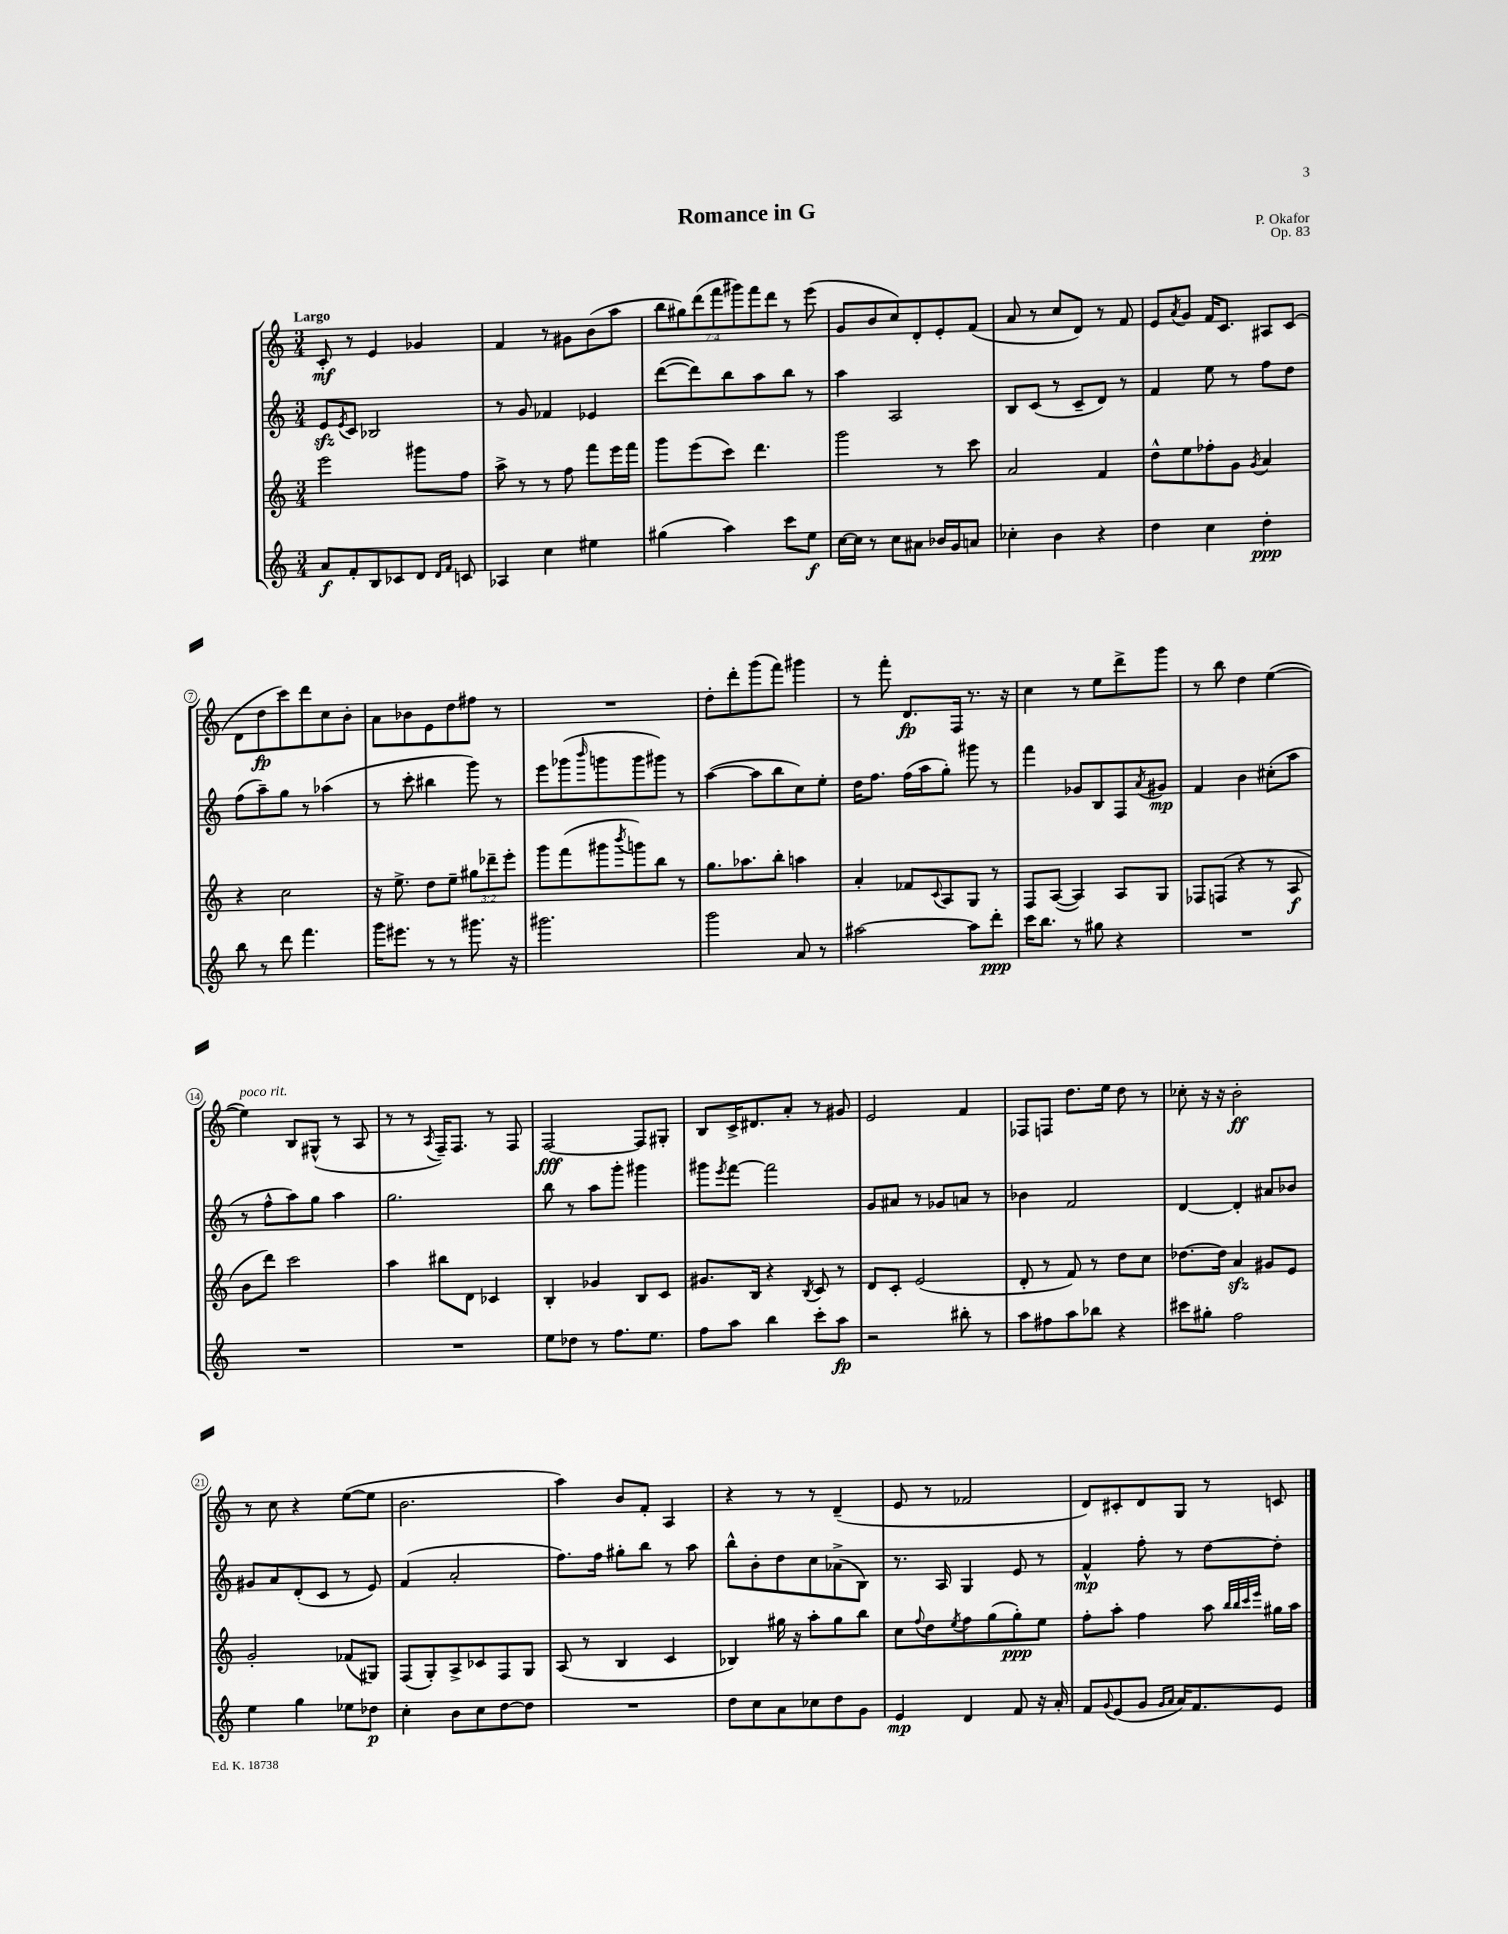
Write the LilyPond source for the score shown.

\header { title = "Romance in G" composer = "P. Okafor" opus = "Op. 83" }
<<
\new StaffGroup <<
\new Staff = "s0" {
    \clef treble \key c \major \numericTimeSignature \time 3/4 \override Staff.TupletNumber.text = #tuplet-number::calc-fraction-text \tempo "Largo"
    c'8-.\mf r8 e'4 ges'4 |
    f'4 r8 gis'8 b'8( a''8 |
    \tuplet 7/4 { b''8 gis''8) d'''8( f'''8 gis'''8) f'''8 d'''8 } r8 e'''8( |
    g'8 b'8 c''8) d'8-. e'8-. f'8( |
    a'8 r8 c''8 d'8) r8 f'8 |
    e'8 \acciaccatura { a'8 } g'8 f'16 c'8. ais8 c'8( |
    d'8 d''8\fp c'''8) d'''8 c''8 b'8-. |
    a'8 bes'8 e'8 d''8 fis''8 r8 |
    R2. |
    d''8-. d'''8-. g'''8( f'''8) gis'''4 |
    r8 f'''8-. d'8.\fp f16 r8. r16 |
    c''4 r8 e''8 d'''8-> g'''8 |
    r8 b''8 d''4 e''4~( |
    e''4^\markup { \italic "poco rit." }) b8 gis8-^( r8 a8 |
    r8 r8 \acciaccatura { a8 } f16--) f8. r8 f8 |
    f2~\fff f8 gis8-. |
    b8 c'16-> dis'8. a'8-. r8 gis'8 |
    e'2 f'4 |
    fes8 f8 d''8. e''16 d''8 r8 |
    ces''8-. r16 r16 b'2-.\ff |
    r8 c''8 r4 e''8~( e''8 |
    b'2. |
    a''4) b'8 f'8-. a4 |
    r4 r8 r8 d'4--( |
    e'8 r8 fes'2 |
    d'8) cis'8-. d'8 g8 r8 c'8 \bar "|." |
}
\new Staff = "s1" {
    \clef treble \key c \major \numericTimeSignature \time 3/4
    e'8\sfz \acciaccatura { e'8 } c'8 bes2 |
    r8 g'8 fes'4 ees'4 |
    d'''8~( d'''8) b''8 a''8 b''8 r8 |
    a''4 a2 |
    b8 c'8( r8 c'8-- d'8) r8 |
    f'4 e''8 r8 f''8 d''8 |
    f''8( a''8--) g''8 r8 aes''4( |
    r8 c'''8-. bis''4 g'''8) r8 |
    e'''8 ges'''8( \grace { b'''16 } g'''8 g'''8 gis'''8) r8 |
    a''4~( a''8 b''8 c''8) e''8-. |
    d''16 f''8. f''16( a''16 g''8-.) gis'''8 r8 |
    f'''4 ges'8 b8 f8 \acciaccatura { a'8 } gis'8\mp |
    f'4 b'4 cis''8-.( a''8 |
    r8 f''8-^ a''8) g''8 a''4 |
    g''2. |
    b''8 r8 a''8 g'''8-. gis'''4 |
    gis'''8 \acciaccatura { e'''8 } f'''8~ f'''2 |
    g'8 ais'8 r8 ges'8 a'8 r8 |
    bes'4 f'2 |
    d'4~ d'4-. ais'8 bes'8 |
    gis'8 a'8 d'8-.( c'8 r8 e'8) |
    f'4( a'2-. |
    f''8.) f''16 gis''8-. b''8 r8 a''8 |
    b''8-^ b'8-. d''8 c''8 aes'8->( b8) |
    r8. a16 g4 e'8 r8 |
    f'4-^\mp f''8-. r8 d''8~ d''8-. \bar "|." |
}
\new Staff = "s2" {
    \clef treble \key c \major \numericTimeSignature \time 3/4 \override Staff.TupletNumber.text = #tuplet-number::calc-fraction-text
    e'''2 gis'''8 f''8 |
    a''8-> r8 r8 f''8 f'''8 e'''16 f'''16 |
    g'''8 e'''8( c'''8) d'''4. |
    g'''2 r8 c'''8 |
    a'2 f'4 |
    d''8-^ e''8 fes''8-. g'8 \acciaccatura { g'8 } a'4 |
    r4 c''2 |
    r16 e''8.-> d''8 e''8-- \tuplet 3/2 { gis''8 des'''8-- e'''8-. } |
    g'''8 f'''8( gis'''8 \acciaccatura { b'''8 } g'''8) b''8 r8 |
    g''8. aes''8. b''8-. a''4 |
    a'4-. fes'8 \appoggiatura { c'8 } a8 g8 r8 |
    f8 a8~( a4) a8 g8 |
    fes8 f8( r4 r8 a8\f |
    b'8 d'''8) c'''2 |
    a''4 bis''8 d'8 ces'4 |
    b4-. ges'4 b8 c'8 |
    gis'8. b16 r4 \acciaccatura { b8 } c'8 r8 |
    d'8 c'8-. e'2( |
    d'8-. r8 f'8) r8 d''8 c''8 |
    des''8.~ des''16 a'4\sfz gis'8 e'8 |
    g'2-. fes'8( gis8) |
    f8( g8-.) a8-> ces'8 f8 g8 |
    a8( r8 b4 c'4 |
    bes4) gis''16 r16 a''8-. gis''8 b''8 |
    c''8 \appoggiatura { f''8 } d''8 \acciaccatura { e''8 } f''8 g''8( g''8-.\ppp) e''8 |
    f''8-. a''8-. f''4 a''8 \grace { b''32 b''32 c'''32 e'''32 } gis''16 a''16 \bar "|." |
}
\new Staff = "s3" {
    \clef treble \key c \major \numericTimeSignature \time 3/4
    a'8\f f'8-. b8 ces'8 d'8 \grace { d'16 f'16 } c'8 |
    aes4 c''4 eis''4 |
    gis''4( a''4) c'''8 e''8\f |
    c''16~ c''16 r8 c''8 ais'8 bes'16 g'16 a'8 |
    ces''4-. b'4 r4 |
    d''4 c''4 d''4-.\ppp |
    b''8 r8 d'''8 f'''4. |
    g'''16 eis'''8. r8 r8 gis'''8. r16 |
    gis'''2. |
    g'''2 a'8 r8 |
    ais''2~ ais''8 d'''8-.\ppp |
    c'''16 b''8. r8 gis''8 r4 |
    R2. |
    R2. |
    R2. |
    e''8 des''8 r8 f''8. e''8. |
    f''8 a''8 b''4 c'''8-. a''8\fp |
    r2 bis''8-. r8 |
    a''8 fis''8 a''8 bes''8 r4 |
    cis'''8 gis''8-. f''2 |
    e''4 g''4 ees''8 des''8\p |
    c''4-. b'8 c''8 d''8~ d''8 |
    R2. |
    d''8 c''8 a'8 ces''8 d''8 g'8 |
    e'4\mp d'4 f'8 r16 a'16-. |
    f'8 \appoggiatura { g'8 } e'8( g'8 \grace { g'16 a'16 } a'16) f'8. e'8 \bar "|." |
}
>>
>>
\layout { \context { \Score \override BarNumber.stencil = #(make-stencil-circler 0.1 0.3 ly:text-interface::print) } }
